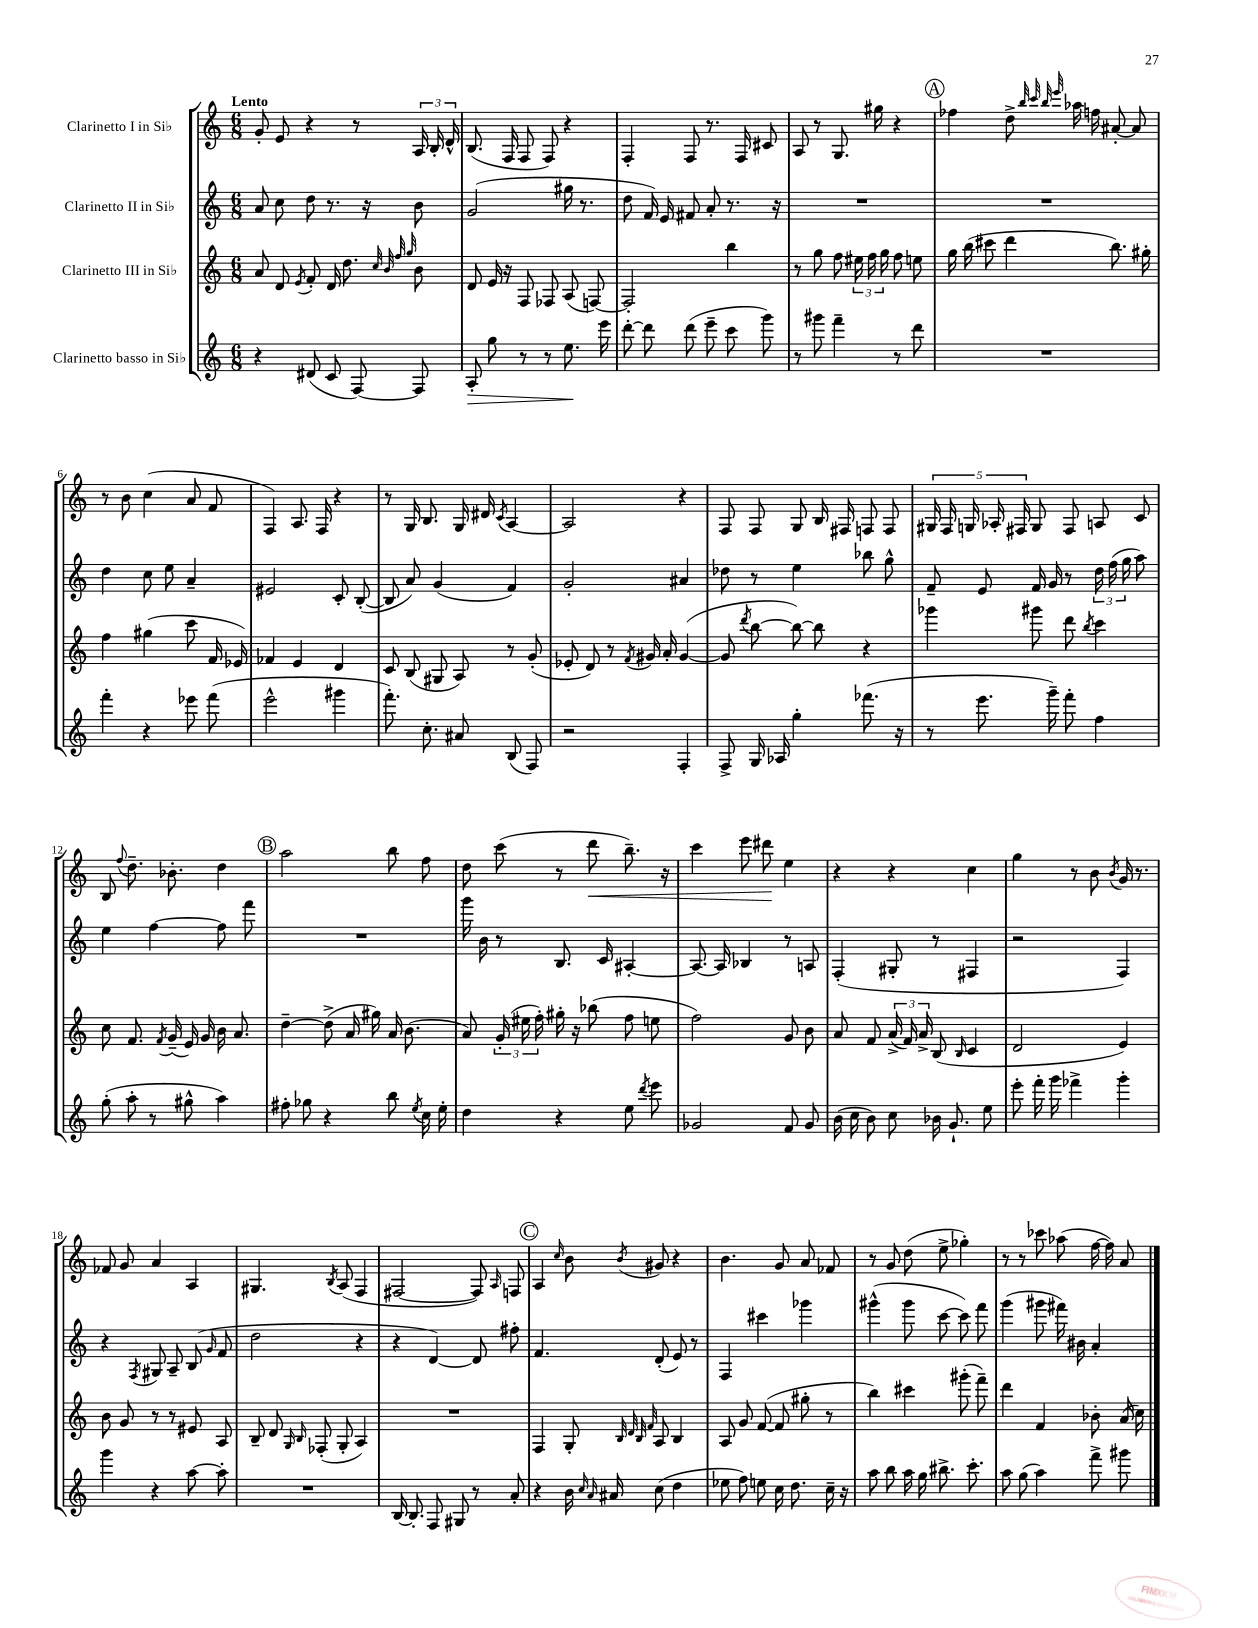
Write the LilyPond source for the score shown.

<<
\new StaffGroup <<
\new Staff = "s0" \with { instrumentName = "Clarinetto I in Sib" } {
    \clef treble \key c \major \numericTimeSignature \time 6/8 \tempo "Lento"
    \autoBeamOff g'8-. e'8 r4 r8 \tuplet 3/2 { a16 b16-. d'16-^ } |
    b8.( f16 f8 f8) r4 |
    f4-. f8 r8. f16 cis'8 |
    a8 r8 g8. gis''16 r4 |
    \mark \markup { \circle "A" } fes''4 d''8-> \grace { b''32 c'''32 b''32 e'''32 } aes''16 f''16 ais'8~-. ais'8 |
    r8 b'8 c''4( a'8 f'8 |
    f4) a8. f16 r4 |
    r8 g16 b8. g16 dis'16 \acciaccatura { c'8 } a4~ |
    a2 r4 |
    f8 f8 g8 b16 fis16 f8 f8 |
    \tuplet 5/4 { gis16 f16 g16 aes16-. fis16 } g8 fis8 a8 c'8 |
    b8 \appoggiatura { f''8 } d''8.-- bes'8.-. d''4 |
    \mark \markup { \circle "B" } a''2 b''8 f''8 |
    d''8 c'''8( r8 d'''8\< b''8.--) r16 |
    c'''4 e'''8 dis'''8\! e''4 |
    r4 r4 c''4 |
    g''4 r8 b'8 \acciaccatura { b'8 } g'16 r8. |
    fes'8 g'8 a'4 a4 |
    gis4. \acciaccatura { b8 } a8( f4 |
    fis2~ fis8) \grace { a16 } f8 |
    \mark \markup { \circle "C" } a4 \grace { c''16 } b'8 \acciaccatura { b'8 } gis'8 r4 |
    b'4. g'8 a'8 fes'8 |
    r8 g'8 d''8( e''8-> ges''4-.) |
    r8 r8 ces'''8 aes''8( f''16~ f''16) a'8 \bar "|." |
}
\new Staff = "s1" \with { instrumentName = "Clarinetto II in Sib" } {
    \clef treble \key c \major \numericTimeSignature \time 6/8
    \autoBeamOff a'8 c''8 d''8 r8. r16 b'8 |
    g'2( gis''16 r8. |
    d''8 f'16) e'16 fis'8 a'8-. r8. r16 |
    R2. |
    \mark \markup { \circle "A" } R2. |
    d''4 c''8 e''8 a'4-- |
    eis'2 c'8-. b8~-.( |
    b8 a'8) g'4( f'4) |
    g'2-. ais'4 |
    des''8 r8 e''4 bes''8 g''8-^ |
    f'8-- e'8 f'16 g'16 r8 \tuplet 3/2 { d''16 f''16( g''16 } a''8) |
    e''4 f''4~ f''8 f'''8 |
    \mark \markup { \circle "B" } R2. |
    g'''16 b'16 r8 b8. c'16 ais4~-. |
    ais8.~ ais16 bes4 r8 a8 |
    f4-.( gis8-. r8 fis4 |
    r2 f4) |
    r4 \acciaccatura { f8 } gis8 a8-- b8( \grace { g'16 } f'8 |
    d''2 r4 |
    r4 d'4~) d'8 fis''8-. |
    \mark \markup { \circle "C" } f'4. d'8-.( e'8) r8 |
    f4 cis'''4 ges'''4 |
    gis'''4-^( gis'''8 c'''8~ c'''8) f'''8 |
    g'''4( gis'''8 fis'''16) bis'16 a'4-. \bar "|." |
}
\new Staff = "s2" \with { instrumentName = "Clarinetto III in Sib" } {
    \clef treble \key c \major \numericTimeSignature \time 6/8
    \autoBeamOff a'8 d'8 \acciaccatura { e'8 } f'8-. d'16 d''8. \grace { c''32 b'32 f''32 g''32 } b'8 |
    d'8 e'16 r16 f8 fes8 a8( f8~) |
    f2-. b''4 |
    r8 g''8 f''8 \tuplet 3/2 { eis''16 f''16 g''16 } f''8 e''8 |
    \mark \markup { \circle "A" } g''16 b''16( cis'''8 d'''4 b''8.) gis''16-. |
    f''4 gis''4( c'''8 f'16 ees'16) |
    fes'4 e'4 d'4 |
    c'8 b8( gis8 a8) r8 g'8-.( |
    ees'8-. d'8) r8 \acciaccatura { f'8 } gis'16 a'16-. gis'4~( |
    gis'8 \acciaccatura { d'''8 } b''8~ b''8~) b''8 r4 |
    ges'''4 gis'''8 d'''8 \acciaccatura { b''8 } c'''4 |
    c''8 f'8. \acciaccatura { f'8 } g'16--( e'16) g'16 b'16 a'8. |
    \mark \markup { \circle "B" } d''4~-- d''8->( a'16 gis''16) a'16 b'8.( |
    a'8) \tuplet 3/2 { g'16-.( eis''16 f''16-.) } gis''16-. r16 bes''8( f''8 e''8 |
    f''2) g'8 b'8 |
    a'8 f'8 \tuplet 3/2 { a'16->( f'16) a'16-> } b8( \grace { b16 } c'4 |
    d'2 e'4) |
    b'8 g'8 r8 r8 eis'8 a8 |
    b8-- d'8 \grace { g16 b16 } fes8-.( g8-. a4) |
    R2. |
    \mark \markup { \circle "C" } f4 g8-. \grace { b32 d'32 b32 f'32 } a8 b4 |
    a8 g'8 f'8~( f'8 gis''8-. r8 |
    b''4) cis'''4 gis'''8-.( f'''8--) |
    d'''4 f'4 bes'8-. a'16( c''16) \bar "|." |
}
\new Staff = "s3" \with { instrumentName = "Clarinetto basso in Sib" } {
    \clef treble \key c \major \numericTimeSignature \time 6/8
    \autoBeamOff r4 dis'8( c'8 f8~) f8 |
    a8-.\> g''8 r8 r8 e''8.\! e'''16 |
    d'''8~-. d'''8 d'''8( e'''8-- c'''8 g'''8) |
    r8 gis'''8 f'''4-- r8 d'''8 |
    \mark \markup { \circle "A" } R2. |
    f'''4-. r4 ees'''8 f'''8( |
    e'''2-^ gis'''4 |
    f'''8.-.) c''8.-. ais'8 b8( f8) |
    r2 f4-. |
    f8-> g16 aes16 g''4-. fes'''8.( r16 |
    r8 e'''8. g'''16--) f'''8-. f''4 |
    g''8-.( a''8-. r8 gis''8-^ a''4) |
    \mark \markup { \circle "B" } fis''8-. ges''8 r4 b''8 \acciaccatura { e''8 } c''16 e''16-. |
    d''4 r4 e''8 \acciaccatura { d'''8 } e'''8 |
    ges'2 f'8 ges'8 |
    b'16( c''16 b'8) c''8 bes'16 g'8.-! e''8 |
    e'''8-. f'''16-. g'''16 fes'''4-> g'''4-. |
    g'''4 r4 a''8~ a''8-. |
    R2. |
    b16~ b8.-. f8 gis8 r8 a'8-. |
    \mark \markup { \circle "C" } r4 b'16 \grace { c''16 a'16 } ais'16 c''8( d''4 |
    ees''8 f''8) e''8 c''16 d''8. c''16-- r16 |
    a''8 b''8 a''16 g''16 bis''8.-> c'''8.-. |
    a''8 g''8( a''4) f'''8-> gis'''8 \bar "|." |
}
>>
>>
